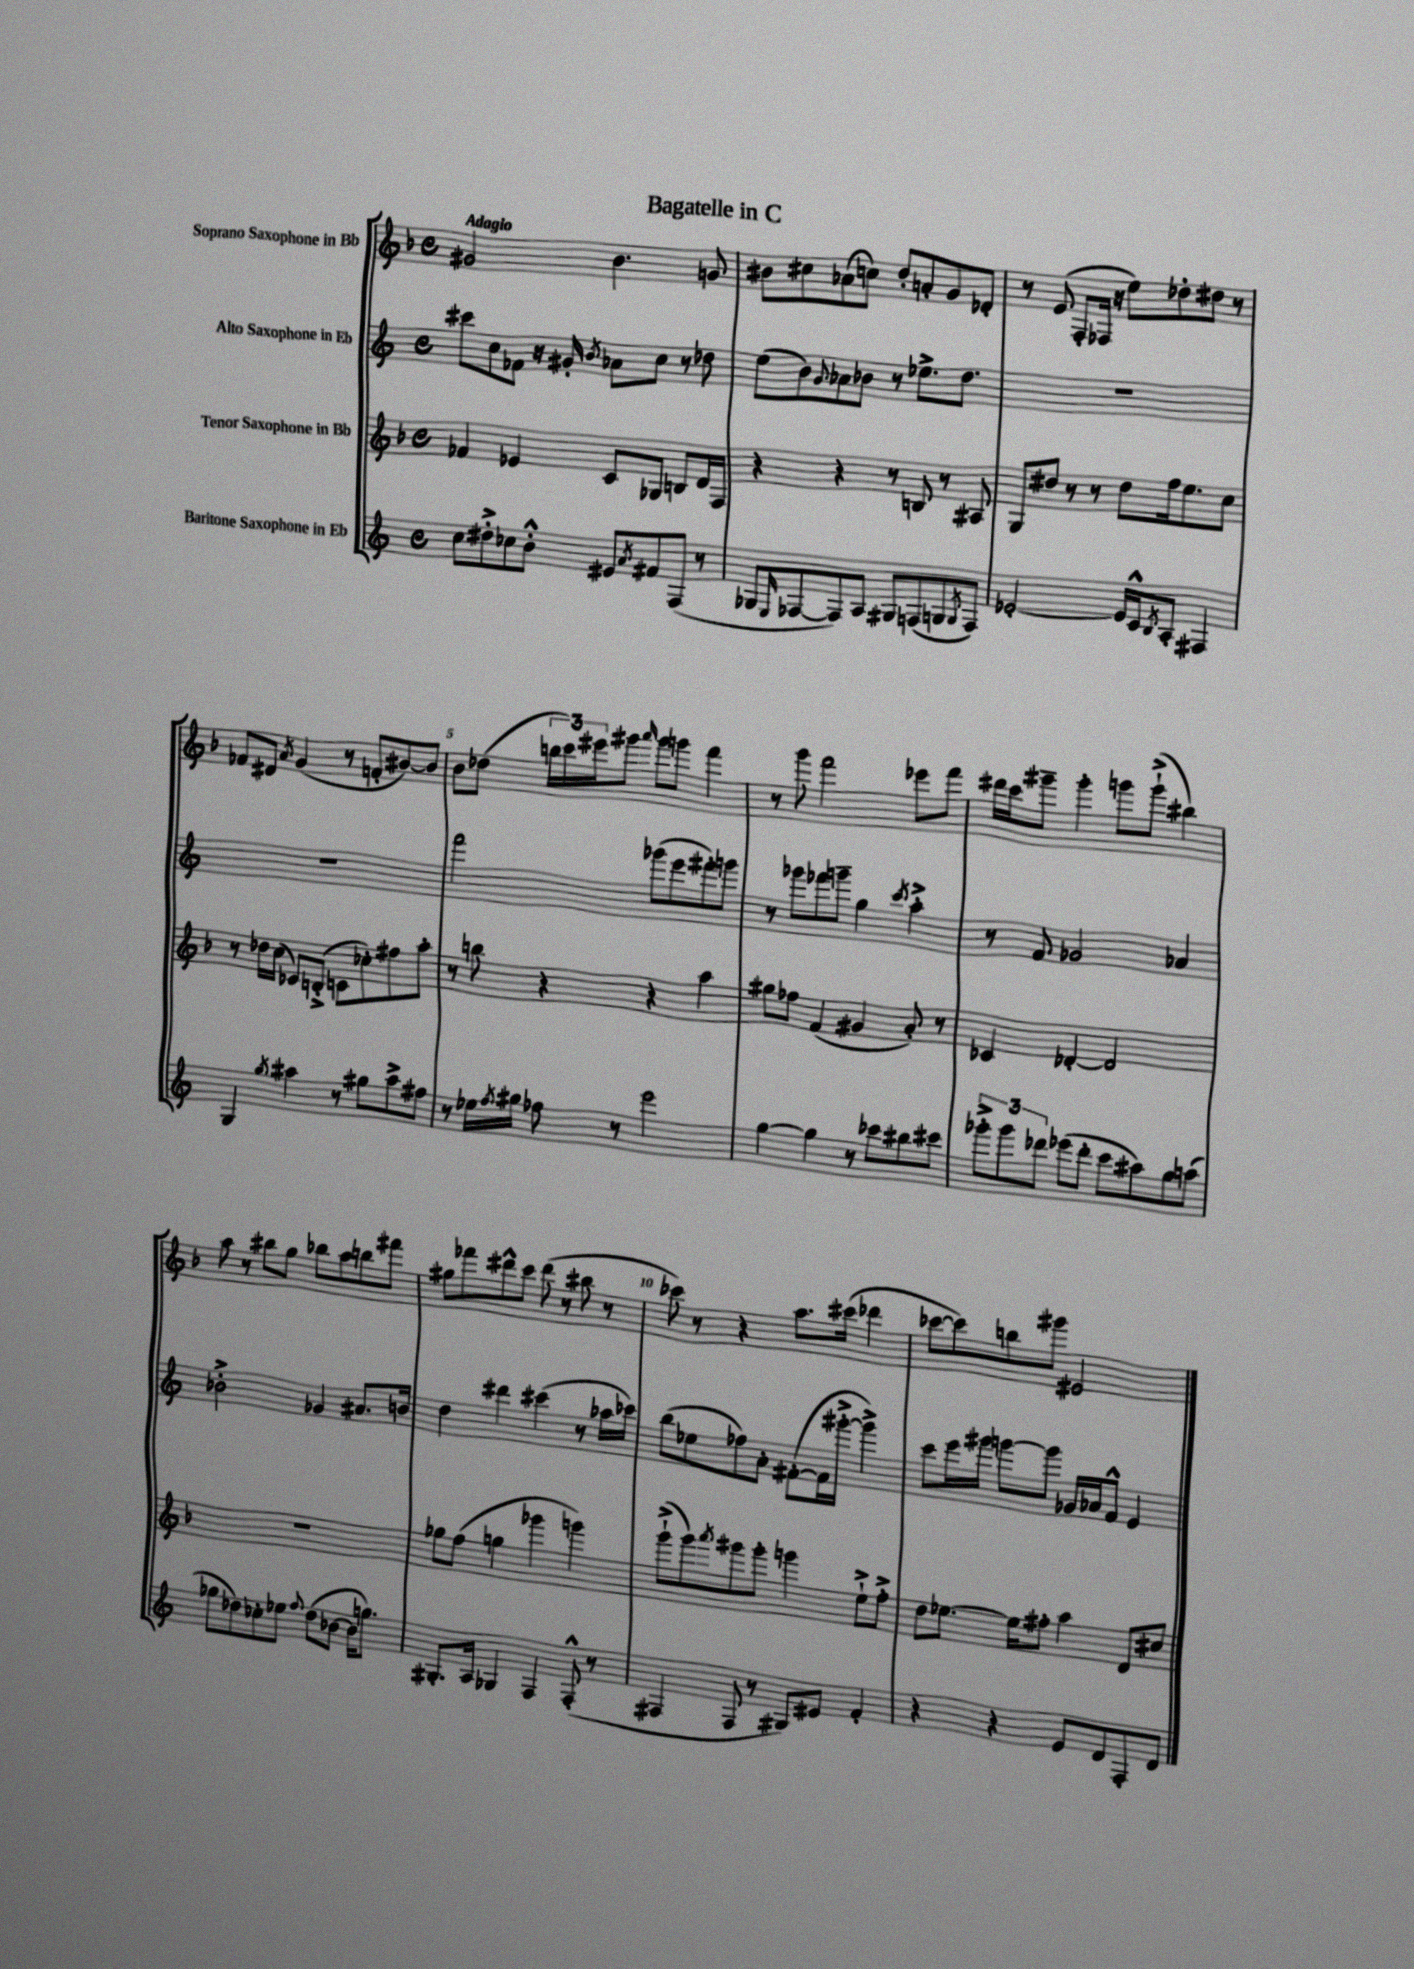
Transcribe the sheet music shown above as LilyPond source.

\header { title = "Bagatelle in C" }
<<
\new StaffGroup <<
\new Staff = "s0" \with { instrumentName = "Soprano Saxophone in Bb" } {
    \clef treble \key f \major \defaultTimeSignature \time 4/4 \tempo "Adagio"
    gis'2 bes'4. g'8 |
    bis'8 cis''8 aes'8( c''8) d''8-. a'8-. g'8 des'8-. |
    r8 e'8( f8-. fes16 r16 e''8) des''8-. dis''8 r8 |
    fes'8 dis'8 \acciaccatura { a'8 } g'4( r8 f'8-. bis'8~) bis'8 |
    bes'8 des''8( \tuplet 3/2 { b''16 c'''16) eis'''16 } gis'''8 \grace { a'''16 } gis'''8 g'''8 f'''4 |
    r8 g'''8 f'''2 ees'''8 f'''8 |
    dis'''16 c'''16 gis'''8-- gis'''4-. g'''8 g'''8-!->( bis''4) |
    a''8 r8 bis''8 g''8 bes''8 a''8 b''8 fis'''8 |
    gis''8 fes'''8 dis'''8-^ c'''8 dis'''8( r8 bis''8 r8 |
    ces'''8) r8 r4 a''8. cis'''16( des'''4 |
    ces'''8~ ces'''8) b''8 gis'''8 eis'2 \bar "|." |
}
\new Staff = "s1" \with { instrumentName = "Alto Saxophone in Eb" } {
    \clef treble \key c \major \defaultTimeSignature \time 4/4
    cis'''8 c''8 fes'8 r16 gis'16-. \acciaccatura { b'8 } aes'8 c''8 r8 des''8 |
    e''8( b'8) \appoggiatura { g'8 } aes'8 bes'8 r8 ees''8.-> d''8. |
    R1 |
    R1 |
    f'''2 ges'''8( e'''8 fis'''8-.) g'''8 |
    r8 ges'''8 fes'''8 g'''8-- g''4 \acciaccatura { c'''8 } a''4-.-> |
    r8 f'8 ges'2 aes'4 |
    bes'2-.-> ges'4 ais'8. b'16 |
    d''4 dis'''4 cis'''4( r8 aes''16 ces'''16) |
    b''8( ees''8 fes''8) a'8-. fis'8~-.( fis'16 gis'''16~-.-> gis'''4->) |
    c'''8 e'''16 gis'''16 g'''8~ g'''8 ges'16 aes'16 f'8-^ e'4 \bar "|." |
}
\new Staff = "s2" \with { instrumentName = "Tenor Saxophone in Bb" } {
    \clef treble \key f \major \defaultTimeSignature \time 4/4
    fes'4 ees'4 c'8 ges8 b8 d'16 f16 |
    r4 r4 r8 b8 r8 ais8 |
    g8 dis''8 r8 r8 dis''8 f''16 e''8. c''8 |
    r8 des''16 c''16( ces'8) b8-.->( c'8 ces''8-.) fis''8 a''8-. |
    r8 b''8 r4 r4 a''4 |
    gis''8 fes''8 f'4( gis'4 a'8-.) r8 |
    ces'4 des'4~-. des'2 |
    R1 |
    ges''8 f''8( g''4 ges'''4 g'''4) |
    g'''8-!->( g'''8) \acciaccatura { a'''8 } gis'''8 gis'''8-. g'''4 e''8-!-> f''8-.-> |
    d''8 ees''8.~ ees''16 fis''8-. a''4 d'8 cis''8 \bar "|." |
}
\new Staff = "s3" \with { instrumentName = "Baritone Saxophone in Eb" } {
    \clef treble \key c \major \defaultTimeSignature \time 4/4
    c''8 dis''8-.-> ces''8 b'8-.-^ eis'8 \acciaccatura { a'8 } fis'8 f8( r8 |
    ges8 \grace { e16 } fes8~ fes8) a8 gis8 f8( g8 \acciaccatura { g8 } f8) |
    ees'2~-. ees'16 c'16-^ \acciaccatura { b8 } a8-. fis4 |
    g4 \acciaccatura { g''8 } ais''4 r8 gis''8 ais''8-> fis''8 |
    r8 ees''16 \acciaccatura { f''8 } gis''16 fes''8 r8 e'''2 |
    g''4~ g''4 r8 ces'''8 bis''8 cis'''8 |
    \tuplet 3/2 { ges'''8-.-> ges'''8 des'''8 } ees'''8( des'''8-. c'''8 ais''8) g''8 a''8( |
    ges''8 des''8) ces''8-. ees''8 \appoggiatura { f''8 } des''8( bes'8~ bes'16 g''8.) |
    gis8.-. a16 ges4 f4 f8-.-^( r8 |
    fis4 fis8 r8 gis8) eis'8 f'4-. |
    r4 r4 e'8 d'8 f8-. d'8 \bar "|." |
}
>>
>>
\layout { \context { \Score \override BarNumber.break-visibility = ##(#f #t #t) barNumberVisibility = #(every-nth-bar-number-visible 5) } }
